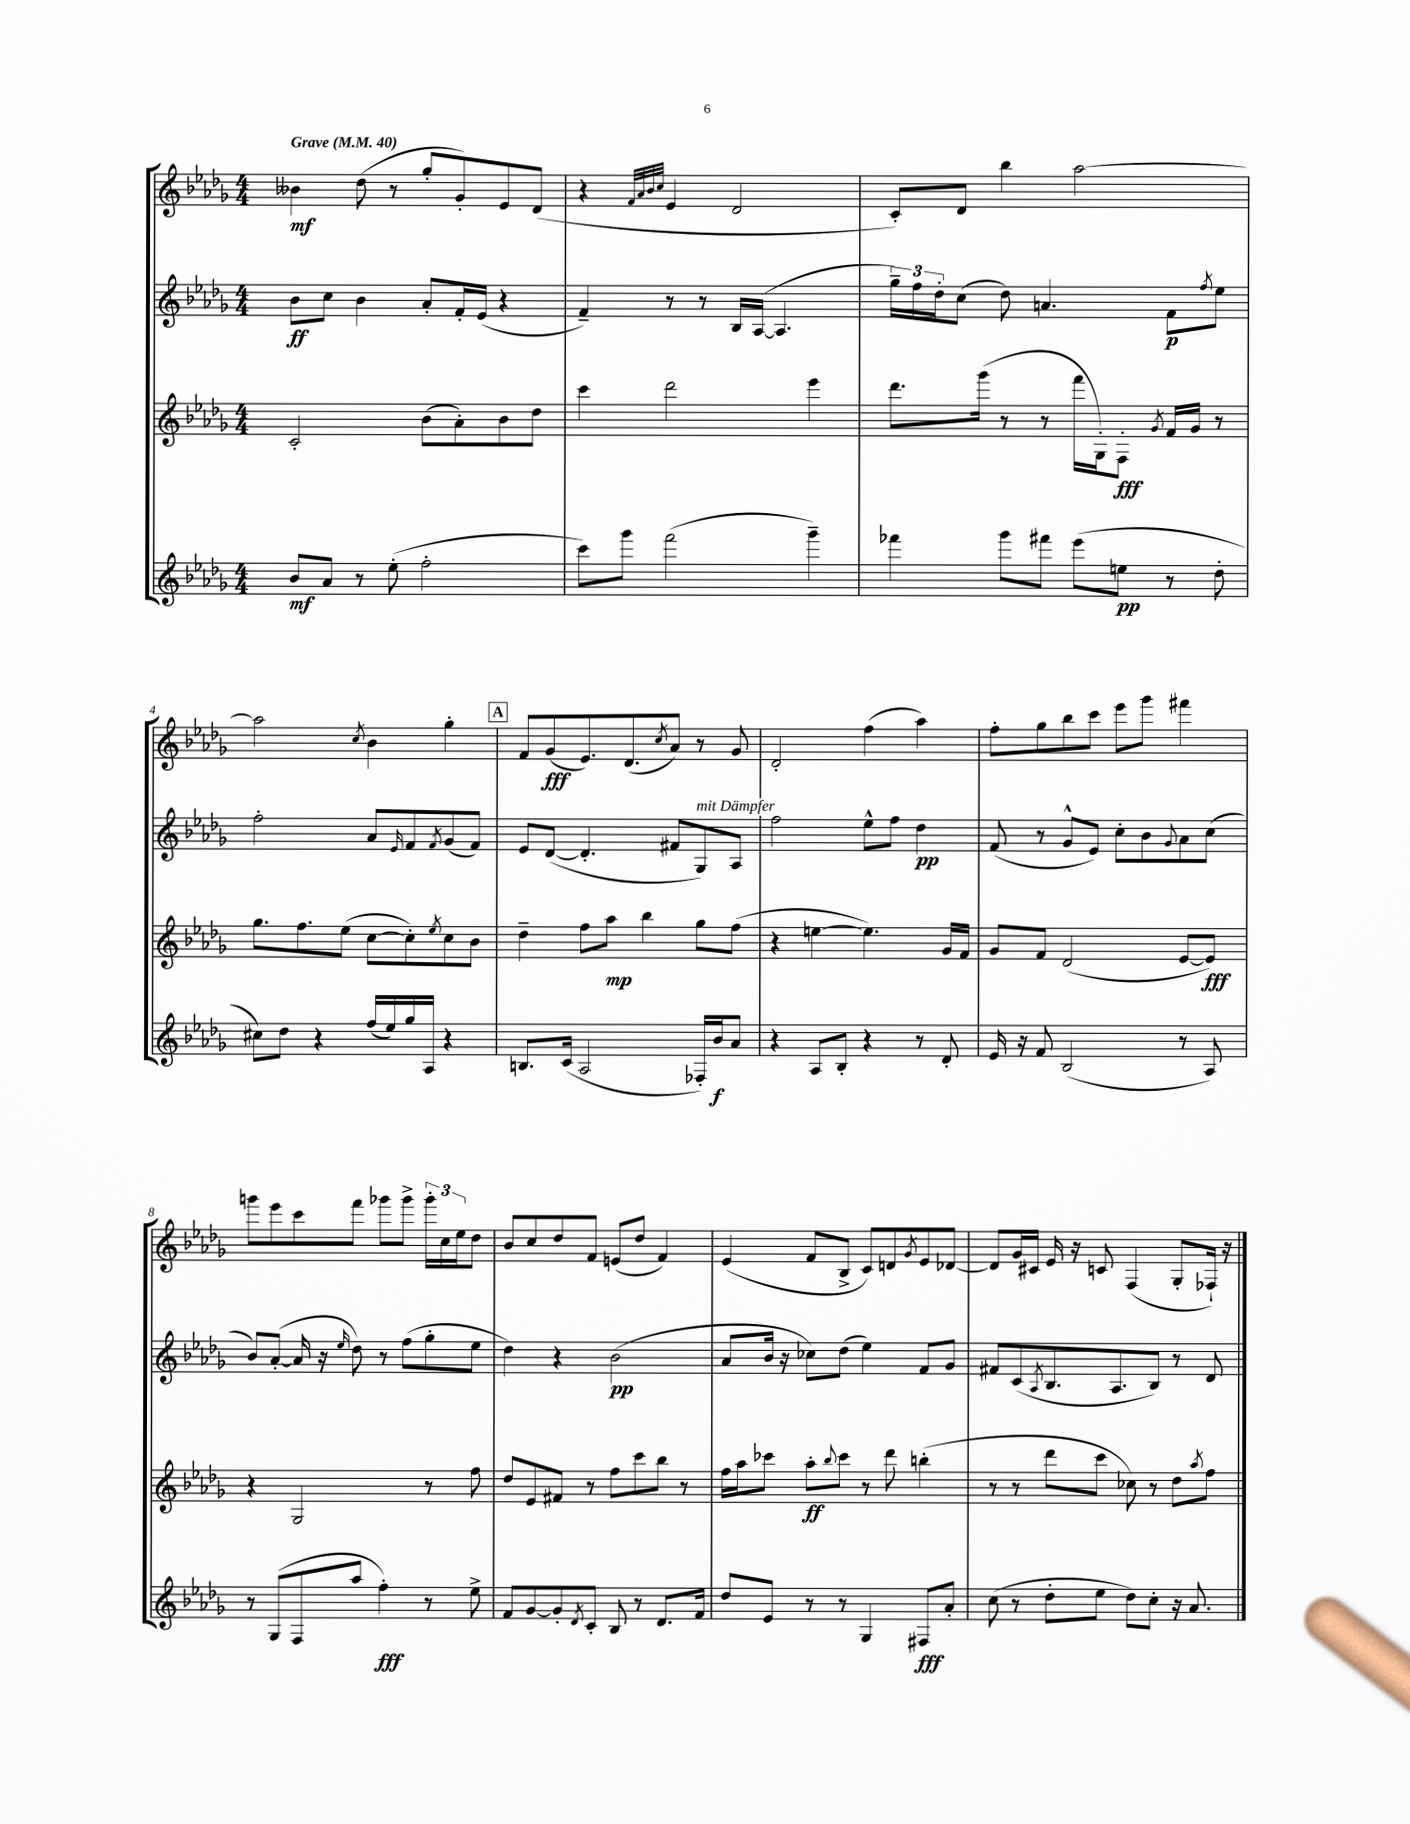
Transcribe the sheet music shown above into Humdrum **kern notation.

**kern	**dynam	**kern	**dynam	**kern	**dynam	**kern	**dynam
*part4	*part4	*part3	*part3	*part2	*part2	*part1	*part1
*staff4	*staff4	*staff3	*staff3	*staff2	*staff2	*staff1	*staff1
*clefG2	*	*clefG2	*	*clefG2	*	*clefG2	*
*k[b-e-a-d-g-]	*	*k[b-e-a-d-g-]	*	*k[b-e-a-d-g-]	*	*k[b-e-a-d-g-]	*
*M4/4	*	*M4/4	*	*M4/4	*	*M4/4	*
*MM40	*	*MM40	*	*MM40	*	*MM40	*
=1	=1	=1	=1	=1	=1	=1	=1
!	!	!	!	!	!	!LO:TX:a:B:t=Grave	!
8b-/L	mf	2c'/	.	8b-\L	ff	4b--X\	mf
8a-/J	.	.	.	8cc\J	.	.	.
8r	.	.	.	4b-\	.	(8dd-\	.
(8ee-'\	.	.	.	.	.	8r	.
2ff'\	.	(8b-\L	.	8a-'/L	.	8gg-'/L	.
.	.	8a-'\)	.	16f'/L	.	8g-'/)	.
.	.	.	.	(16e-/JJ	.	.	.
.	.	8b-\	.	4r	.	8e-/	.
.	.	8dd-\J	.	.	.	(8d-/J	.
=2	=2	=2	=2	=2	=2	=2	=2
8ccc\L)	.	4ccc\	.	4f~/)	.	4r	.
8ggg-\J	.	.	.	.	.	.	.
.	.	.	.	.	.	32qqf/LLL	.
.	.	.	.	.	.	32qqa-/	.
.	.	.	.	.	.	32qqb-/	.
.	.	.	.	.	.	32qqcc/JJJ	.
(2fff\	.	2ddd-\	.	8r	.	4e-/	.
.	.	.	.	8r	.	.	.
.	.	.	.	16B-/LL	.	2d-/	.
.	.	.	.	([16A-/JJ	.	.	.
.	.	.	.	4.A-/]	.	.	.
4ggg-~\)	.	4eee-\	.	.	.	.	.
=3	=3	=3	=3	=3	=3	=3	=3
4fff-X\	.	8.ddd-\L	.	24gg-~\LL)	.	8c'/L)	.
.	.	.	.	24ff\	.	.	.
.	.	.	.	24dd-'\J	.	.	.
.	.	.	.	(8cc\J	.	8d-/J	.
.	.	(16ggg-\Jk	.	.	.	.	.
8ggg-\L	.	8r	.	8dd-\)	.	4bb-\	.
8fff#X\J	.	8r	.	4.an/	.	.	.
(8eee-\L	.	16fff\LL	.	.	.	[2aa-\	.
.	.	16G-'\J)	.	.	.	.	.
8een\J	pp	8F'\J	fff	.	.	.	.
.	.	8qg-/	.	.	.	.	.
8r	.	16f/LL	.	8f\L	p	.	.
.	.	16g-/JJ	.	.	.	.	.
.	.	.	.	8qff/	.	.	.
8dd-'\	.	8r	.	8ee-\J	.	.	.
!!LO:LB:g=z
=4	=4	=4	=4	=4	=4	=4	=4
8cc#X\L)	.	8.gg-\L	.	2ff'\	.	2aa-\]	.
8dd-\J	.	.	.	.	.	.	.
.	.	8.ff\	.	.	.	.	.
4r	.	.	.	.	.	.	.
.	.	(8ee-\J	.	.	.	.	.
.	.	.	.	.	.	8qcc/	.
(16ff/LL	.	[8cc\L	.	8a-/L	.	4b-\	.
16ee-/)	.	.	.	.	.	.	.
.	.	.	.	16qqe-/	.	.	.
16gg-/	.	8cc'\])	.	8f/	.	.	.
16A-/JJ	.	.	.	.	.	.	.
.	.	8qee-/	.	8qf/	.	.	.
4r	.	8cc\	.	(8g-/	.	4gg-'\	.
.	.	8b-\J	.	8f/J)	.	.	.
!!LO:REH:place=s1:t=A
=5	=5	=5	=5	=5	=5	=5	=5
8.Bn/L	.	4dd-~\	.	8e-/L	.	8f/L	.
.	.	.	.	([8d-/J	.	(8g-/	fff
(16c/Jk	.	.	.	.	.	.	.
2A-/	.	8ff\L	.	4.d-'/]	.	8.e-/)	.
.	.	8aa-\J	mp	.	.	.	.
.	.	.	.	.	.	(8.d-/	.
.	.	4bb-\	.	.	.	.	.
.	.	.	.	.	.	8qcc/	.
.	.	.	.	8f#X/L	.	8a-/J)	.
!	!	!	!	!LO:TX:a:i:t=mit Dämpfer	!	!	!
16F-X'/LL)	.	8gg-\L	.	8G-/)	.	8r	.
16b-/J	f	.	.	.	.	.	.
8a-/J	.	(8ff\J	.	8A-/J	.	8g-/	.
=6	=6	=6	=6	=6	=6	=6	=6
4r	.	4r	.	2ff\	.	2d-'/	.
8A-/L	.	[4een\	.	.	.	.	.
8B-'/J	.	.	.	.	.	.	.
4r	.	4.ee\])	.	8ee-^^\L	.	(4ff\	.
.	.	.	.	8ff\J	.	.	.
8r	.	.	.	4dd-\	pp	4aa-\)	.
8d-'/	.	16g-/LL	.	.	.	.	.
.	.	16f/JJ	.	.	.	.	.
=7	=7	=7	=7	=7	=7	=7	=7
16e-/	.	8g-/L	.	(8f/	.	8ff'\L	.
16r	.	.	.	.	.	.	.
8f/	.	8f/J	.	8r	.	8gg-\	.
(2B-/	.	(2d-/	.	8g-^^/L	.	8bb-\	.
.	.	.	.	8e-/J)	.	8ccc\J	.
.	.	.	.	8cc'\L	.	8eee-\L	.
.	.	.	.	8b-\	.	8ggg-\J	.
.	.	.	.	8qqg-/	.	.	.
8r	.	[8e-/L	.	8a-\	.	4fff#X\	.
8A-/)	.	8e-/J])	fff	(8cc\J	.	.	.
!!LO:LB:g=z
=8	=8	=8	=8	=8	=8	=8	=8
8r	.	4r	.	8b-/L)	.	8gggn\L	.
(8G-/L	.	.	.	([8a-'/J	.	8eee-\	.
8F/	.	2G-/	.	16a-/]	.	8ccc\	.
.	.	.	.	16r	.	.	.
.	.	.	.	16qqee-/	.	.	.
8aa-/J	.	.	.	8dd-\)	.	8fff\J	.
4ff'\)	fff	.	.	8r	.	8ggg-X\L	.
.	.	.	.	(8ff\L	.	8ggg-^\J	.
8r	.	8r	.	8gg-'\	.	24ggg-'\LL	.
.	.	.	.	.	.	24cc\	.
.	.	.	.	.	.	24ee-\J	.
8ee-^\	.	8ff\	.	8ee-\J	.	8dd-\J	.
=9	=9	=9	=9	=9	=9	=9	=9
8f/L	.	8dd-/L	.	4dd-\)	.	8b-/L	.
[8g-/	.	8e-/	.	.	.	8cc/	.
8g-'/]	.	8f#X/J	.	4r	.	8dd-/	.
8qd-/	.	.	.	.	.	.	.
8c'/J	.	8r	.	.	.	8f/J	.
8B-/	.	8ff\L	.	(2b-\	pp	(8en/L	.
8r	.	8ccc\	.	.	.	8dd-/J	.
8.d-/L	.	8bb-\J	.	.	.	4f/)	.
.	.	8r	.	.	.	.	.
16f/Jk	.	.	.	.	.	.	.
=10	=10	=10	=10	=10	=10	=10	=10
8dd-/L	.	16ff\LL	.	8a-/L	.	(4e-/	.
.	.	16aa-\J	.	.	.	.	.
8e-/J	.	8ccc-X\J	.	16b-/Jk	.	.	.
.	.	.	.	16r	.	.	.
8r	.	8aa-'\L	ff	8cc-X\L)	.	8f/L	.
.	.	8qqbb-/	.	.	.	.	.
8r	.	8ccc-\J	.	(8dd-\J	.	8B-^/J	.
4G-/	.	8r	.	4ee-\)	.	8c/L)	.
.	.	8ddd-\	.	.	.	8dn/	.
.	.	.	.	.	.	8qg-/	.
8F#X/L	fff	(4bbn'\	.	8f/L	.	8e-/	.
8a-'/J	.	.	.	8g-/J	.	[8d-X/J	.
=11	=11	=11	=11	=11	=11	=11	=11
(8cc\	.	8r	.	8f#X/L	.	8d-/L]	.
8r	.	8r	.	(8c/	.	16g-/L	.
.	.	.	.	.	.	16c#X/JJ	.
.	.	.	.	8qA-/	.	.	.
8dd-'\L	.	8ddd-\L	.	8.B-/	.	16e-/	.
.	.	.	.	.	.	16r	.
8ee-\J	.	8ccc\J	.	.	.	8cn/	.
.	.	.	.	8.A-/	.	.	.
8dd-\L)	.	8cc-X\)	.	.	.	(4F/	.
8cc'\J	.	8r	.	8B-/J)	.	.	.
16r	.	8dd-\L	.	8r	.	8G-'/L	.
8.a-/	.	.	.	.	.	.	.
.	.	8qaa-/	.	.	.	.	.
.	.	8ff\J	.	8d-/	.	16F-X`/Jk)	.
.	.	.	.	.	.	16r	.
==	==	==	==	==	==	==	==
*-	*-	*-	*-	*-	*-	*-	*-
